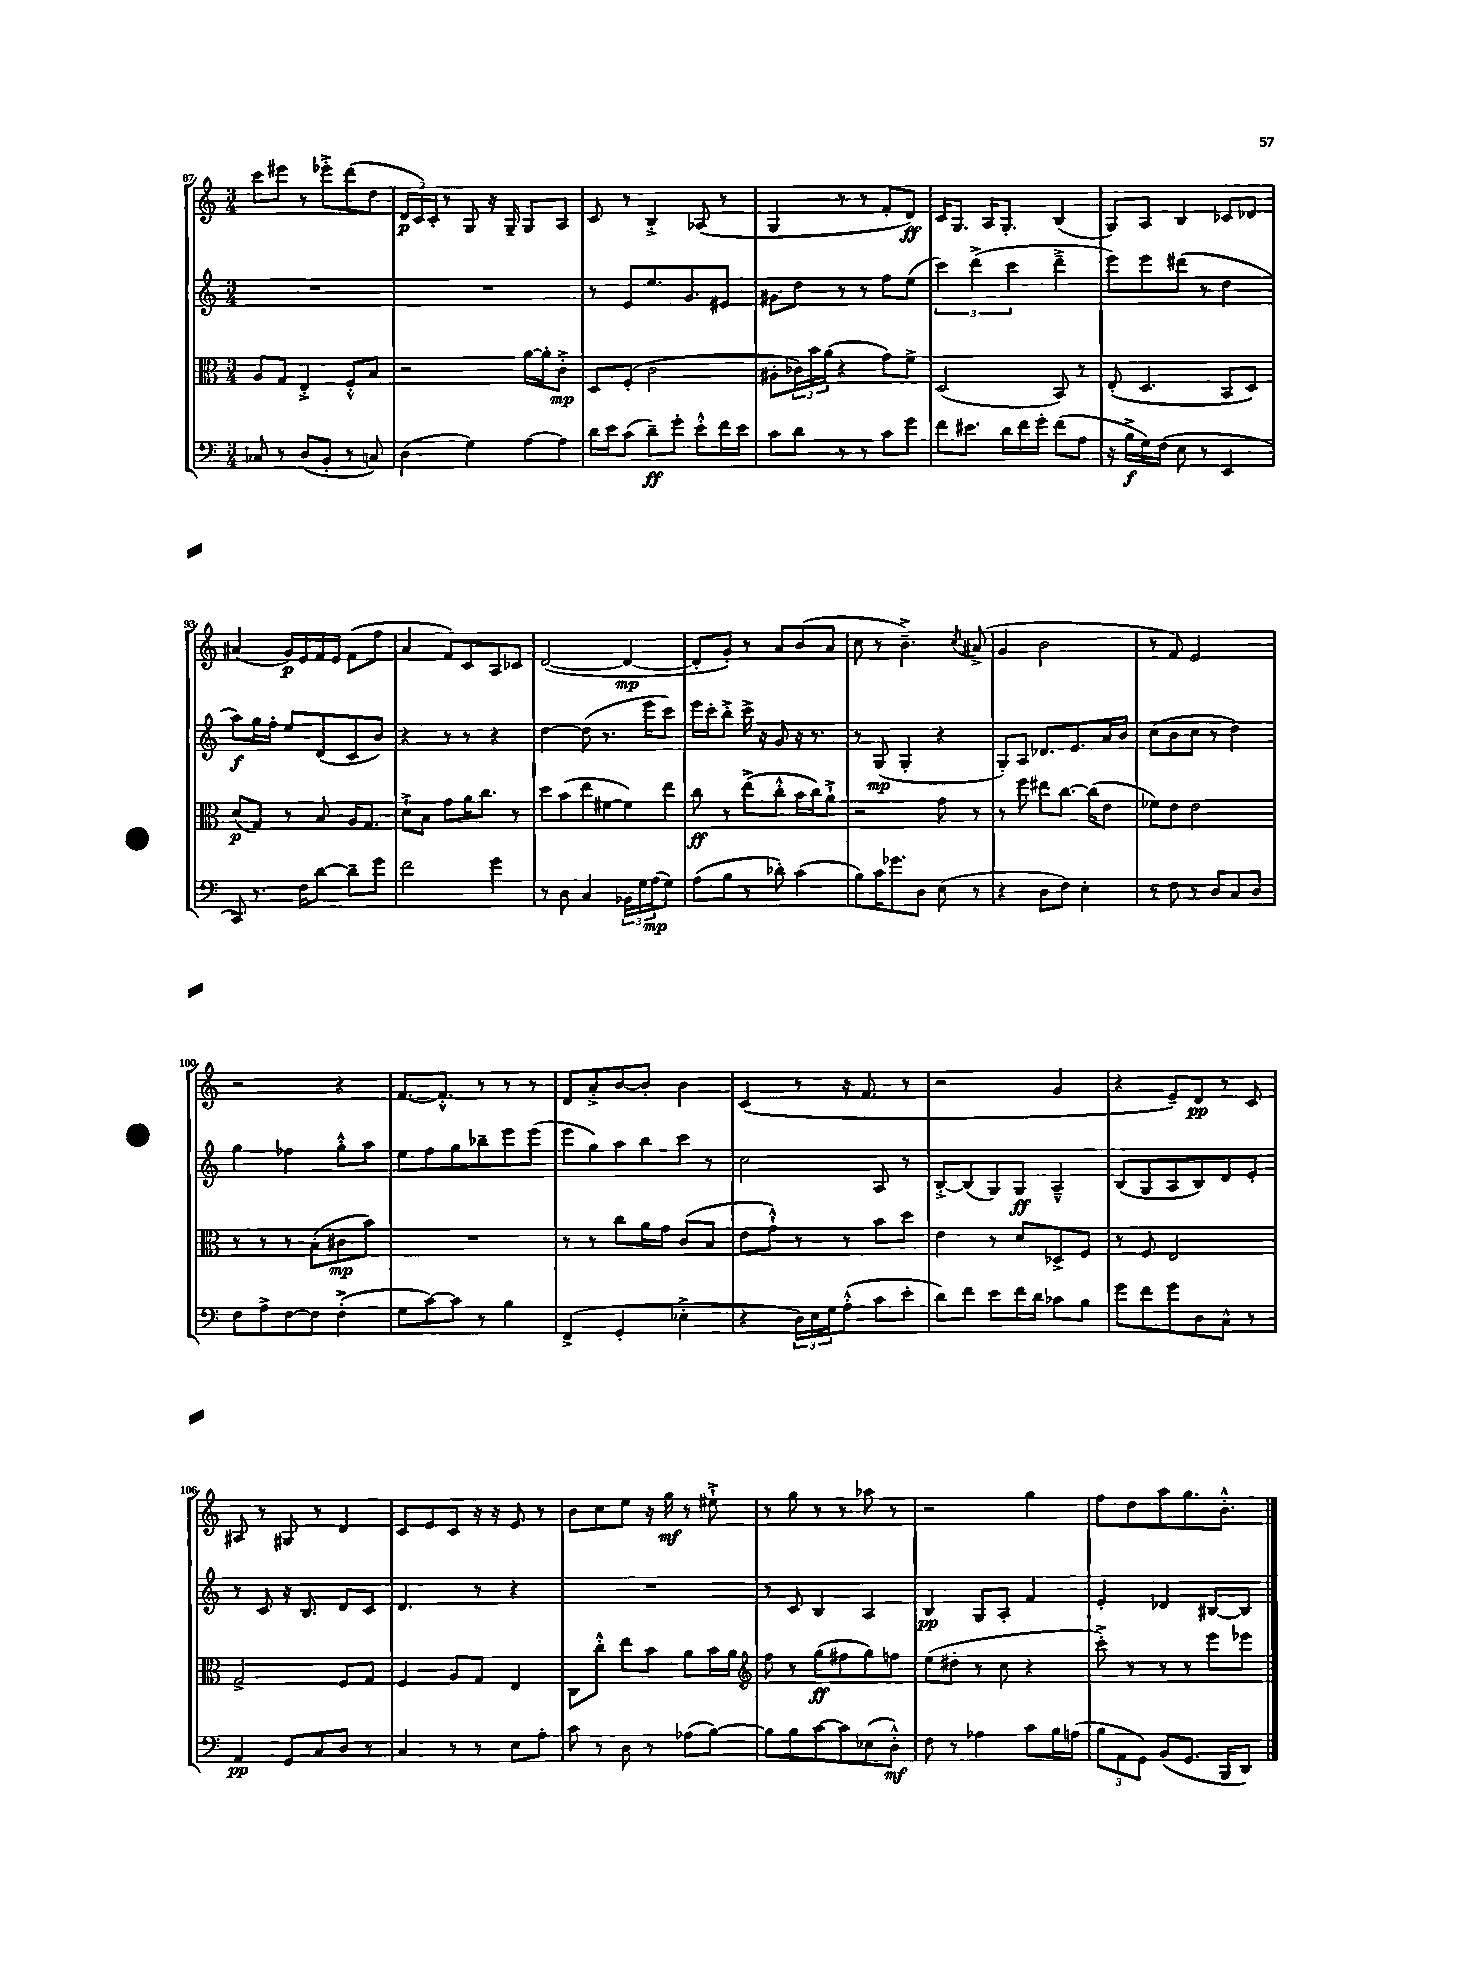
<<
\new StaffGroup <<
\new Staff = "s0" {
    \clef treble \key c \major \numericTimeSignature \time 3/4
    c'''8 eis'''8 r8 ees'''8-.-> d'''8( d''8 |
    \tuplet 3/2 { d'16\p c'16) c'16-. } r8 g8 r16 g16-- g8 a8 |
    c'8 r8 b4-.-> aes8( r8 |
    g4 r8 r8 f'8-. d'8\ff) |
    c'16 g8. a16 g8.-. b4( |
    g8) a8 b4 ces'8 des'8 |
    ais'4( g'16\p) e'16 f'16 e'16 f'8( f''8 |
    a'4 f'8) c'8 a8 ces'8 |
    d'2~( d'4~\mp |
    d'8-. g'8-.) r8 a'8 b'8( a'8 |
    c''8 r8 b'4.--->) \acciaccatura { c''8 } ais'8->( |
    g'4 b'2 |
    r8 f'8) e'2 |
    r2 r4 |
    f'8.~ f'8.-.-^ r8 r8 r8 |
    d'8 a'8-.-> b'8~ b'8-. b'4 |
    c'4( r8 r16 f'8. r8 |
    r2 g'4 |
    r4 e'8--) d'8\pp r8 c'8 |
    ais8 r8 gis8 r8 d'4 |
    c'8 e'8 c'8 r16 r16 e'8 r8 |
    b'8 c''8 e''8 r16 g''16\mf r8 eis''8-!-> |
    r8 g''8 r8 r8 aes''8 r8 |
    r2 g''4 |
    f''8 d''8 a''8 g''8. b'8.-.-^ \bar "|." |
}
\new Staff = "s1" {
    \clef treble \key c \major \numericTimeSignature \time 3/4
    R2. |
    R2. |
    r8 e'8 e''8. g'8. eis'8 |
    gis'8 d''8 r8 r8 f''8 e''8( |
    \tuplet 3/2 { c'''4) d'''4->( c'''4 } d'''4---> |
    e'''8) e'''8 dis'''8( r8 d''4 |
    a''8\f) g''16 f''16-. e''8 d'8( c'8 b'8) |
    r4 r8 r8 r4 |
    d''4~ d''8( r8. e'''16 c'''8) |
    e'''16 c'''16-. b''8-.-> c'''16-> r16 g'8 r16 r8. |
    r8 g8\mp( g4-. r4 |
    g8-.) a8 des'8. e'8. a'16 b'16 |
    c''8( b'8 c''8 r8 d''4) |
    g''4 fes''4 g''8-.-^ a''8 |
    e''8 f''8 g''8 bes''8-- e'''8 e'''8( |
    e'''8 g''8) a''8 b''8 c'''8 r8 |
    c''2 a8 r8 |
    b8~-.-> b8( g8) g8\ff a4---^ |
    b8( g8 a8 b8) d'8 e'8-. |
    r8 c'8 r16 b8. d'8 c'8 |
    d'4. r8 r4 |
    R2. |
    r8 c'8 b4 a4 |
    b4\pp g8 a8-. f'4 |
    e'4-. des'4 bis8~ bis8 \bar "|." |
}
\new Staff = "s2" {
    \clef alto \key c \major \numericTimeSignature \time 3/4
    a8 g8 e4-.-> f8-.-^ b8 |
    r2 a'16~ a'16-. c'8-.->\mp |
    d8 f8-.( c'2 |
    ais8-. \tuplet 3/2 { ces'16) b'16 a'16( } r4 g'8) f'8-> |
    d2( b,8) r8 |
    e8-.( d4. b,8 d8) |
    d'8\p( g8) r8 b8 a16 g8. |
    d'8-!-> b8 g'8 a'16 c''8. r8 |
    d''8 b'8( e''8 fis'8~ fis'8) e''8 |
    c''8\ff r8 e''8->( c''8-.-^ b'16 c''16) a'8-!-> |
    r2 g'8 r8 |
    r8 f''8 eis''8 c''8.~ c''16( e'8 |
    fes'8) e'8 e'2 |
    r8 r8 r8 b8-.( cis'8\mp b'8) |
    R2. |
    r8 r8 c''8 a'16 g'16 c'8( b8 |
    e'8 g'8-!-^) r8 r8 b'8 d''8 |
    e'4 r8 d'8 des8-> f8 |
    r8 f8 e2 |
    g2-> f8 g8 |
    f4 a8 g8 e4 |
    c8 c''8-.-^ e''8 b'8 a'8 b'16 a'16 |
    \clef treble f''8 r8 g''8\ff( fis''8 g''8) f''8 |
    e''8( dis''8-. r8 c''8 r4 |
    c'''8-.->) r8 r8 r8 e'''8 ees'''8 \bar "|." |
}
\new Staff = "s3" {
    \clef bass \key c \major \numericTimeSignature \time 3/4
    ces8 r8 d8( b,8-. r8 c8) |
    d4( g4) a8~ a8 |
    d'16 e'16 c'8( d'8--\ff) g'8-. e'8-.-^ f'16 e'16 |
    c'8 d'8 r8 r8 c'8 g'8 |
    f'8 eis'8. d'16 f'16 g'16-. f'8( a8 |
    r16 b16->\f g16) f16( e8 r8 e,4 |
    c,8) r8. f16 d'8~ d'8-- g'8 |
    f'2 g'4 |
    r8 d8 c4 \tuplet 3/2 { bes,16 g16 a16\mp( } g8) |
    a8( b8 r8 des'8-.) c'4( |
    b8) c'16 ges'8. d8 e8( r8 |
    r4 d8 f8) e4-. |
    r8 f8 r8 d8 c8 d8 |
    f8 a8-> f8~ f8 f4-.->( |
    g8 c'8~) c'8 r8 b4 |
    f,4->( g,4-. ees4-.-> |
    r4 \tuplet 3/2 { d16) e16 g16 } a8-.-^( c'8 e'8-. |
    d'8) f'8 e'8 f'16 d'16 ces'8 b8 |
    g'8 f'8 g'8 d8 c8-^ r8 |
    a,4\pp g,8 c8 d8 r8 |
    c4 r8 r8 e8 a8-. |
    c'8 r8 d8 r8 aes8( b8~) |
    b8 b8 c'8~ c'8 ees8( d8-.-^\mf) |
    f8 r8 aes4 c'8 b16 a16( |
    \tuplet 3/2 { b8 a,8 g,8) } b,8( g,8. b,,16 d,8) \bar "|." |
}
>>
>>
\layout { \context { \Score currentBarNumber = #87 } }
